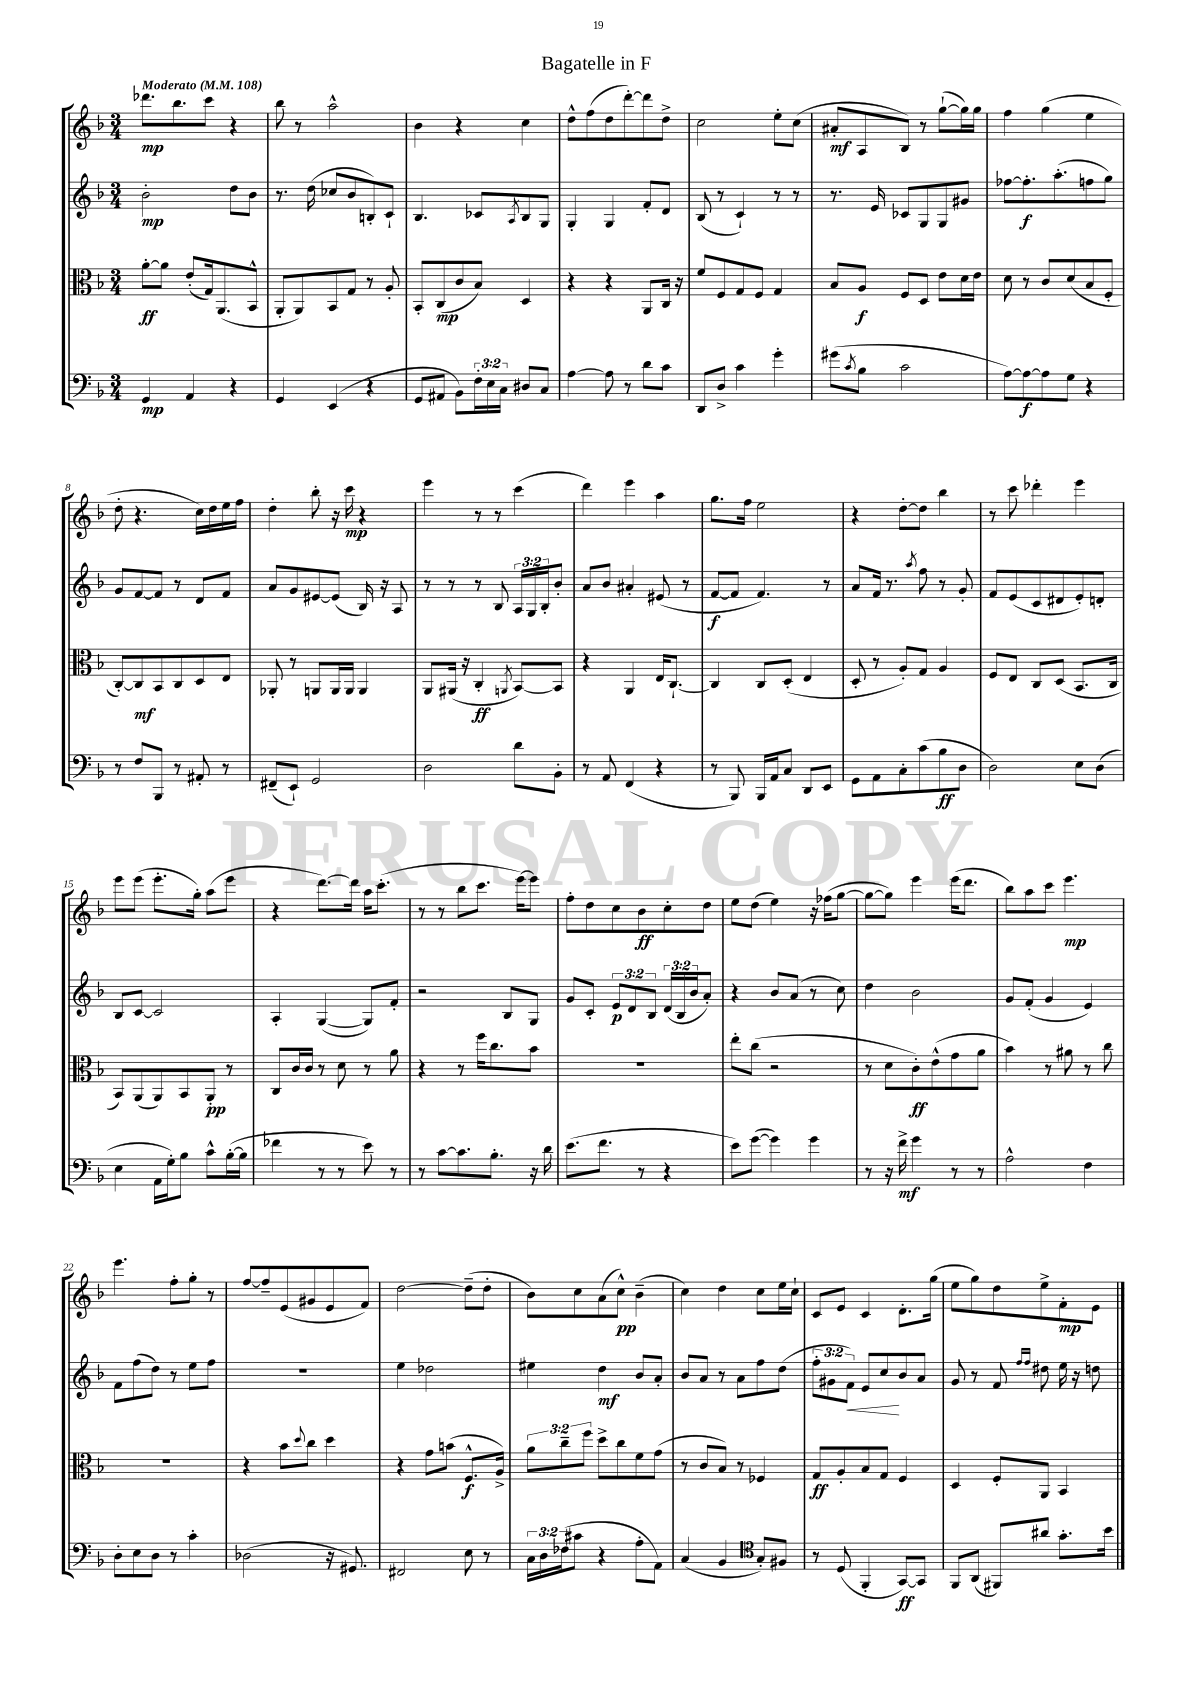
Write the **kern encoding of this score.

**kern	**kern	**kern	**kern
*staff4	*staff3	*staff2	*staff1
*clefF4	*clefC3	*clefG2	*clefG2
*k[b-]	*k[b-]	*k[b-]	*k[b-]
*M3/4	*M3/4	*M3/4	*M3/4
*MM108	*MM108	*MM108	*MM108
4GG	[8a'	2b-'	8.ddd-
.	8a]	.	.
.	.	.	8.bb-
4AA	(8e'	.	.
.	16G)	.	8ccc
.	(8.AA	.	.
4r	.	8dd	4r
.	8BB-^^	8b-	.
=	=	=	=
4GG	8AA'	8.r	8bb-
.	8AA)	.	8r
.	.	(16dd	.
(4EE	8BB-	8cc-	2aa^^
.	8G	8b-	.
4r	8r	8B')	.
.	8A'	8c`	.
=	=	=	=
8GG	8BB-'	4.B-	4b-
8AA#	(8C	.	.
8BB-)	8c	.	4r
24F'	8B-)	8c-	.
24E	.	.	.
24C	.	.	.
.	.	8qA	.
8D#	4D	8B-	4cc
8C	.	8G	.
=	=	=	=
[4A	4r	4G'	8dd^^
.	.	.	(8ff
8A]	4r	4G	8dd
8r	.	.	[8ddd')
8d	8AA	8f'	8ddd]
8c	16C	8d	8dd^
.	16r	.	.
=	=	=	=
8DD	8f	(8B-	2cc
8D^	8F	8r	.
4c	8G	4c`)	.
.	8F	.	.
4g'	4G	8r	8ee'
.	.	8r	(8cc
=	=	=	=
(8g#	8B-	8.r	8a#'
8qc	.	.	.
8B-	8A	.	8A
.	.	16e	.
2c	8F	8c-	8B-)
.	8D	8G	8r
.	8e	8G	([8gg`
.	16d	8g#	16gg])
.	16e	.	16gg
=	=	=	=
[8A)	8d	[8ff-	4ff
8A_	8r	8.ff-']	.
8A]	8c	.	(4gg
.	.	(8.aa'	.
8G	(8d	.	.
4r	8B-	8ff	4ee
.	8F'	8gg)	.
=	=	=	=
8r	[8C')	8g	8dd'
8F	8C]	[8f	4.r
8BBB-	8BB-	8f]	.
8r	8C	8r	.
8AA#'	8D	8d	16cc)
.	.	.	16dd
8r	8E	8f	16ee
.	.	.	16ff
=	=	=	=
(8FF#~	8AA-'	8a	4dd'
8EE`)	8r	8g	.
2GG	8AA	[8e#	8bb-'
.	16AA	(8e#]	16r
.	16AA	.	16ccc
.	4AA	16B-)	4r
.	.	16r	.
.	.	8A	.
=	=	=	=
2D	8AA	8r	4eee
.	(16AA#	8r	.
.	16r	.	.
.	4C'	8r	8r
.	.	8B-	8r
.	8qAA	.	.
8d	[8BB-)	24A	(4ccc
.	.	24G	.
.	.	24B-'	.
8BB-'	8BB-]	8b-'	.
=	=	=	=
8r	4r	8a	4ddd)
8AA	.	8b-	.
(4FF	4AA	4a#'	4eee
4r	16E	(8e#	4aa
.	[8.C`	.	.
.	.	8r	.
=	=	=	=
8r	4C]	[8f	8.gg
8BBB-)	.	8f]	.
.	.	.	16ff
16BBB-	8C	4.f)	2ee
16AA	.	.	.
8C	(8D'	.	.
8DD	4E	.	.
8EE	.	8r	.
=	=	=	=
8GG	8D'	8a	4r
8AA	8r	16f	.
.	.	8.r	.
8C'	8A')	.	[8dd'
.	.	8qaa	.
(8c	8G	8ff	8dd]
8B-	4A	8r	4bb-
8D	.	8g'	.
=	=	=	=
2D)	8F	8f	8r
.	8E	(8e	8ccc
.	8C	8c	4ddd-'
.	(8D	8d#	.
8E	8.BB-	8e')	4eee
(8D	.	8d'	.
.	16C	.	.
=	=	=	=
4E	8BB-)	8B-	8eee
.	(8AA	[8c	(8eee
16AA	8AA)	2c]	8.eee'
16G')	.	.	.
8B-	8BB-	.	.
.	.	.	16gg')
8c^^	8AA'	.	(8aa
([16B-'	8r	.	8eee
16B-]	.	.	.
=	=	=	=
4f-	8C	4A'	4r
.	16c	.	.
.	16c	.	.
8r	8r	([4G	[8.ddd)
8r	8d	.	.
.	.	.	16ddd]
8e)	8r	8G])	16aa
.	.	.	(8.ccc'
8r	8a	8f'	.
=	=	=	=
8r	4r	2r	8r
[8c	.	.	8r
8.c]	8r	.	8bb-
.	16ff	.	8.ccc
8.B-'	8.cc	.	.
.	.	8B-	.
.	.	.	[16eee)
16r	8b-	8G	8eee]
16d	.	.	.
=	=	=	=
(8.e	2.r	8g	8ff'
.	.	8c'	8dd
8.f	.	.	.
.	.	12e	8cc
.	.	12d	.
8r	.	.	8b-
.	.	12B-	.
4r	.	(24d	8cc'
.	.	24B-	.
.	.	24b-	.
.	.	8a')	8dd
=	=	=	=
8e)	8ee'	4r	8ee
([8g	(8cc	.	(8dd
4g])	2r	8b-	4ee)
.	.	(8a	.
4g	.	8r	16r
.	.	.	(16ff-
.	.	8cc)	[8gg
=	=	=	=
8r	8r	4dd	8gg_
16r	8d	.	8gg])
16f^	.	.	.
4g	8c')	2b-	4eee
.	(8e^^	.	.
8r	8g	.	(16eee
.	.	.	8.ddd
8r	8a	.	.
=	=	=	=
2A^^	4b-)	8g	8bb-)
.	.	(8f'	8aa
.	8r	4g	8ccc
.	8a#	.	4.eee
4F	8r	4e)	.
.	8cc	.	.
=	=	=	=
8D'	2.r	8f	4.eee
8E	.	(8ff	.
8D	.	8dd)	.
8r	.	8r	8ff'
4c'	.	8ee	8gg'
.	.	8ff	8r
=	=	=	=
(2D-	4r	2.r	[8ff
.	.	.	8ff~]
.	8b-	.	(8e
.	8qqdd	.	.
.	8cc	.	8g#
16r	4dd	.	8e
8.GG#)	.	.	.
.	.	.	8f)
=	=	=	=
2FF#	4r	4ee	[2dd
.	8g	2dd-	.
.	(8b	.	.
8E	8.F^^	.	(8dd~]
8r	.	.	8dd'
.	16A^)	.	.
=	=	=	=
24C	12a	4ee#	8b-)
24D	.	.	.
(24F-	12cc~	.	.
8c#	.	.	8cc
.	12ff	.	.
4r	8dd^	4dd	(8a
.	8cc	.	8cc^^)
8A'	8f	8b-	(4b-~
8AA)	(8g	8a'	.
=	=	=	=
(4C	8r	8b-	4cc)
.	8c	8a	.
4BB-	8B-)	8r	4dd
.	8r	8a	.
*clefC4	*	*	*
8G')	4F-	8ff	8cc
8F#	.	(8dd	16ee
.	.	.	16cc`
=	=	=	=
8r	8G	12ff'	8c
.	.	12g#	.
(8D	8A'	.	8e
.	.	12f)	.
4FF'	8B-	8e	4c
.	8G	8cc	.
[8GG)	4F	8b-	8.d'
8GG]	.	8a	.
.	.	.	(16gg
=	=	=	=
8FF	4D	8g	8ee
(8AA	.	8r	8gg)
8FF#)	8F'	8f	8dd
.	.	16qqff	.
.	.	16qqff	.
8a#	8AA	8dd#	8ee^
8.g'	4BB-	16ee	8f'
.	.	16r	.
.	.	8dd	8e
16b-	.	.	.
==	==	==	==
*-	*-	*-	*-
